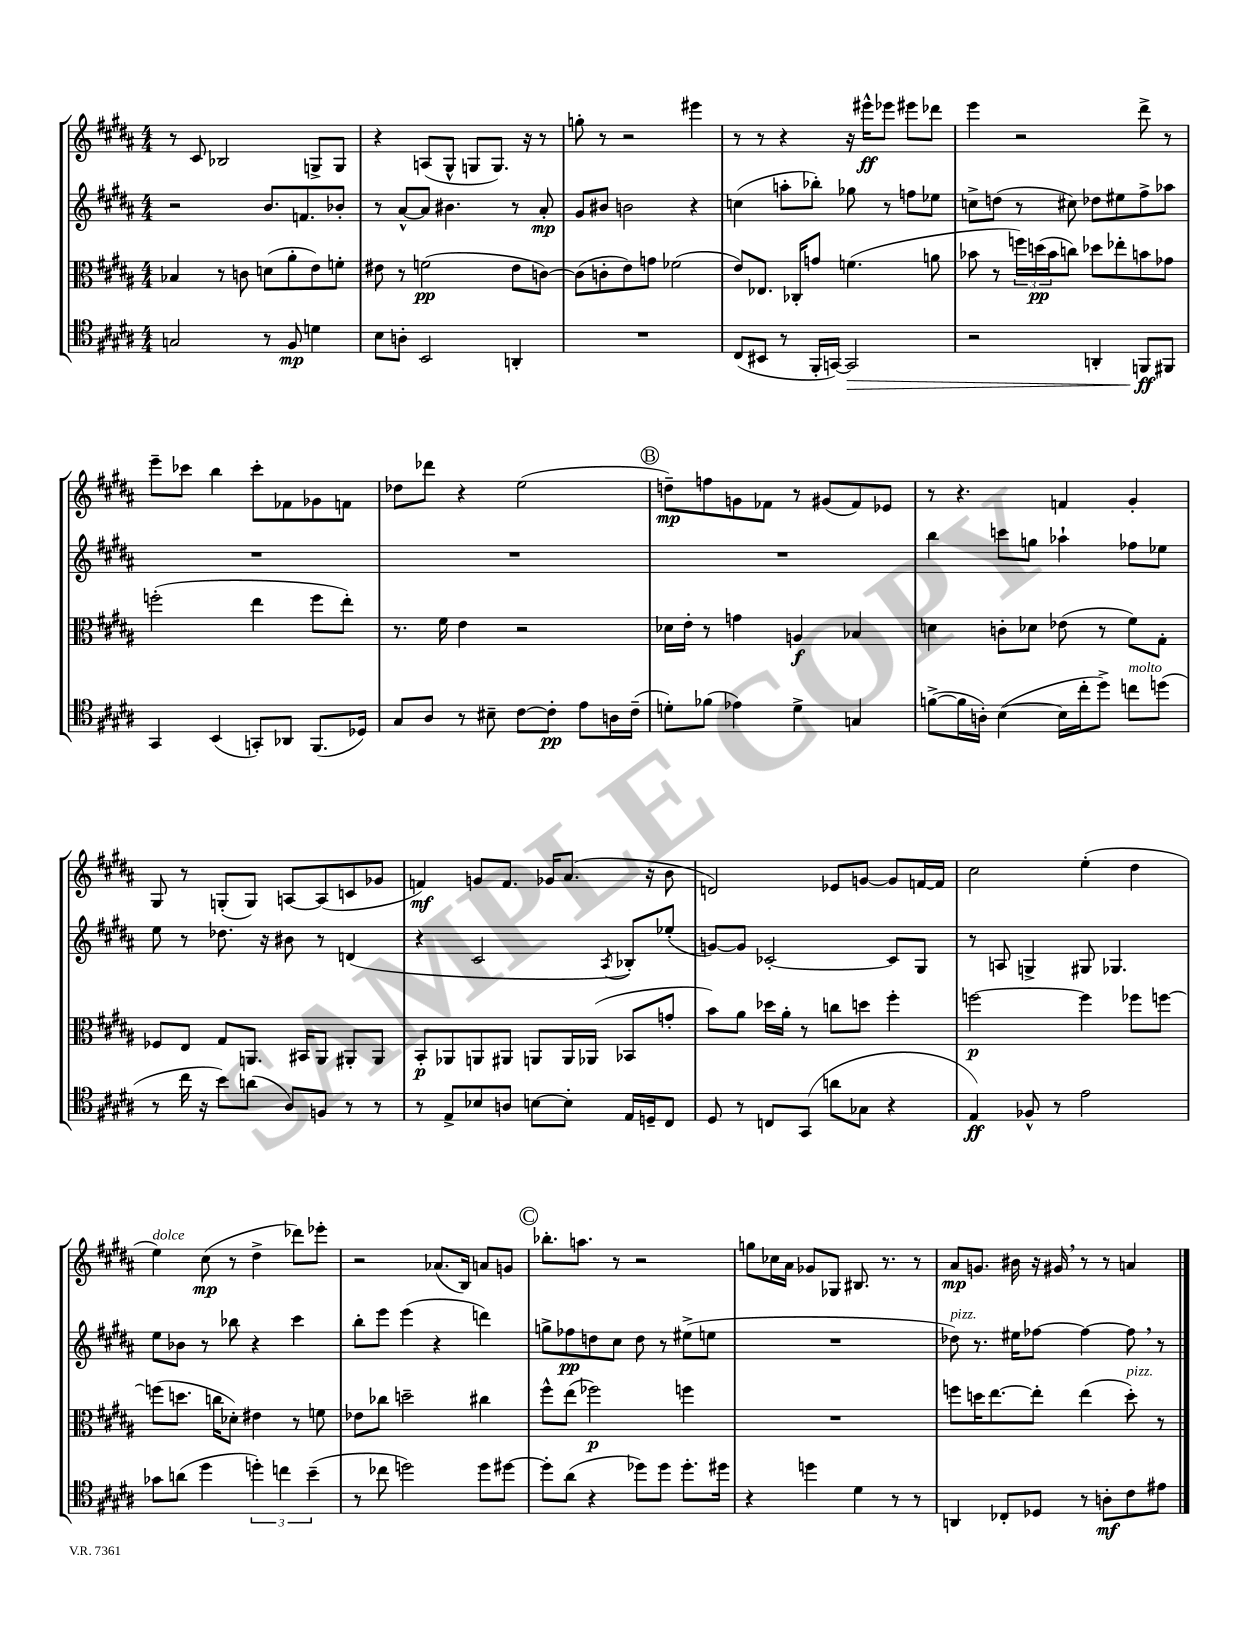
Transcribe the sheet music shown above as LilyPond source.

<<
\new StaffGroup <<
\new Staff = "s0" {
    \clef treble \key b \major \numericTimeSignature \time 4/4
    r8 cis'8 bes2 g8-> g8 |
    r4 a8( gis8-^ g8 g8.) r16 r8 |
    g''8-. r8 r2 eis'''4 |
    r8 r8 r4 r16 eis'''16-^\ff ees'''8 eis'''8 des'''8 |
    e'''4 r2 dis'''8-> r8 |
    e'''8-- ces'''8 b''4 ces'''8-. fes'8 ges'8 f'8 |
    des''8 des'''8 r4 e''2( |
    \mark \markup { \circle "B" } d''8--\mp) f''8 g'8 fes'8 r8 gis'8( fes'8) ees'8 |
    r8 r4. f'4 gis'4-. |
    gis8 r8 g8-.( g8) a8~ a8( c'8 ges'8 |
    f'4\mf) g'8 f'8. ges'16 ais'8.( r16 b'8 |
    d'2) ees'8 g'8~ g'8 f'16~ f'16 |
    cis''2 e''4-.( dis''4 |
    e''4^\markup { \italic "dolce" }) cis''8\mp( r8 dis''4-> des'''8) ees'''8-. |
    r2 aes'8.( b16) a'8 g'8 |
    \mark \markup { \circle "C" } bes''8.-. a''8. r8 r2 |
    g''8 ces''16 ais'16 ges'8 ges8 bis8. r8. r8 |
    ais'8\mp g'8. bis'16 r16 gis'16 \breathe r8 r8 a'4 \bar "|." |
}
\new Staff = "s1" {
    \clef treble \key b \major \numericTimeSignature \time 4/4
    r2 b'8. f'8. bes'8-. |
    r8 ais'8~-^ ais'8 bis'4. r8 ais'8-.\mp |
    gis'8 bis'8 b'2 r4 |
    c''4( a''8-. bes''8-.) ges''8 r8 f''8 ees''8 |
    c''8-> d''8( r8 cis''8) des''8 eis''8 fis''8-> aes''8 |
    R1 |
    R1 |
    \mark \markup { \circle "B" } R1 |
    b''4 c'''8 g''8 aes''4-! fes''8 ees''8 |
    e''8 r8 des''8. r16 bis'8 r8 d'4( |
    r4 cis'2 \acciaccatura { ais8 } bes8-.) ees''8-.( |
    g'8~) g'8 ces'2~-. ces'8 gis8 |
    r8 a8 g4-> gis8 ges4. |
    e''8 bes'8 r8 bes''8 r4 cis'''4 |
    b''8-. e'''8 e'''4( r4 d'''4) |
    \mark \markup { \circle "C" } g''8-> fes''8\pp d''8 cis''8 d''8 r8 eis''8->( e''8 |
    R1 |
    des''8^\markup { \italic "pizz." }) r8. eis''16 fes''8~ fes''4~ fes''8 \breathe r8 \bar "|." |
}
\new Staff = "s2" {
    \clef alto \key b \major \numericTimeSignature \time 4/4
    bes4 r8 c'8 d'8( ais'8-. e'8) f'8-. |
    eis'8 r8 f'2\pp( eis'8 c'8~) |
    c'8( c'8-. e'8) g'8 fes'2( |
    e'8) ees8. ces16-. g'8 f'4.( a'8 |
    bes'8 r8 \tuplet 3/2 { f''16) d''16\pp( bes'16 } c''8) des''8 ees''8-. b'8 ges'8 |
    f''2-.( e''4 f''8 e''8-.) |
    r8. fis'16 e'4 r2 |
    \mark \markup { \circle "B" } des'16 e'16-. r8 g'4 a4\f bes4 |
    d'4 c'8-. des'8 ees'8( r8 fis'8) gis8-. |
    fes8 e8 gis8 a,8. bis,16 a,8 ais,8-. ais,8 |
    b,8-.\p aes,8 a,8 ais,8 a,8 a,16 aes,16( bes,8 g'8-. |
    b'8) ais'8 des''16 ais'16-. r8 c''8 d''8 fis''4-. |
    f''2~\p f''4 fes''8 f''8~ |
    f''8( d''8. c''16 des'8-.) eis'4 r8 f'8 |
    ees'8 ces''8 d''2-- cis''4 |
    \mark \markup { \circle "C" } fis''8-^ e''8( fes''2\p) f''4 |
    R1 |
    f''8 d''16 e''8.~ e''8-. e''4( d''8-.^\markup { \italic "pizz." }) r8 \bar "|." |
}
\new Staff = "s3" {
    \clef tenor \key b \major \numericTimeSignature \time 4/4
    g2 r8 fis8\mp d'4 |
    b8 a8-. b,2 a,4-. |
    R1 |
    cis8( bis,8 r8 fis,16-. g,16~) g,2\> |
    r2 a,4-. f,8\ff\! fis,8 |
    gis,4 b,4( g,8-.) aes,8 fis,8.( des16) |
    gis8 ais8 r8 bis8-- cis'8~ cis'8-.\pp e'8 a16 cis'16--( |
    \mark \markup { \circle "B" } d'8-.) fes'8( ees'4) d'4-> g4 |
    f'8~->( f'16 a16-.) b4~( b16 cis''16-. dis''8->) c''8^\markup { \italic "molto" } d''8( |
    r8 cis''16 r16 b'8) a'8( ais8) f8 r8 r8 |
    r8 e8-> bes8 a8 b8~ b8-. e16 d16-- cis8 |
    dis8 r8 c8 gis,8( a'8 ges8 r4 |
    e4\ff) fes8-^ r8 e'2 |
    ges'8 a'8( dis''4 \tuplet 3/2 { d''4-.) c''4 b'4--( } |
    r8 ces''8 d''2) d''8 dis''8~ |
    \mark \markup { \circle "C" } dis''8-. ais'8( r4 des''8) des''8 des''8.-. dis''16 |
    r4 d''4 dis'4 r8 r8 |
    a,4 ces8-. des8 r8 a8-.\mf cis'8 eis'8 \bar "|." |
}
>>
>>
\layout { \context { \Score \remove "Bar_number_engraver" } }
